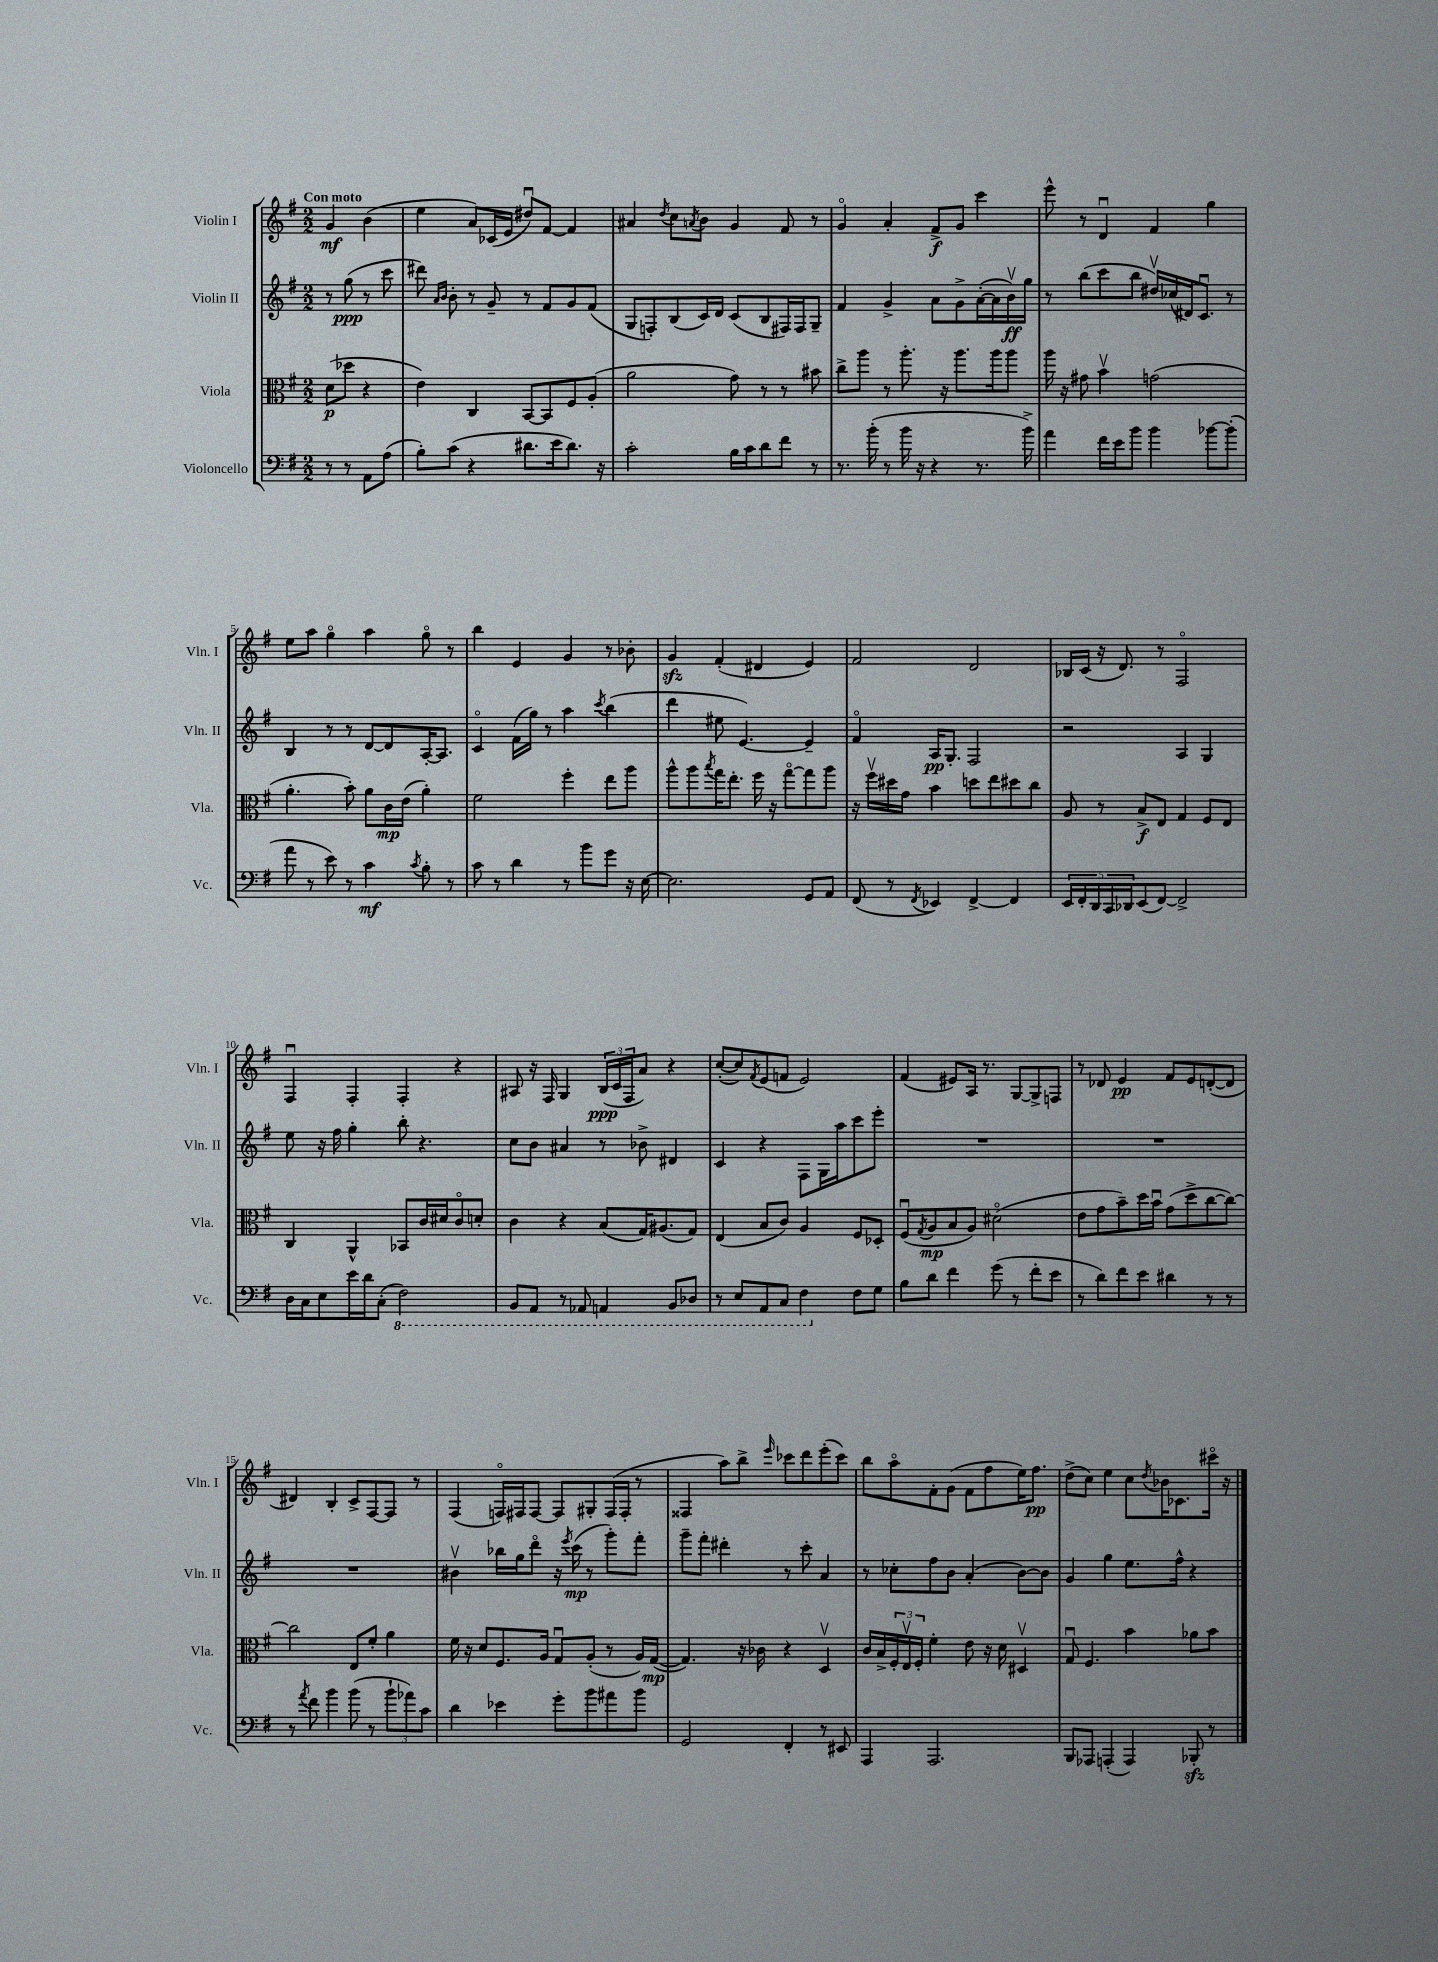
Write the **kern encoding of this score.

**kern	**dynam	**kern	**dynam	**kern	**dynam	**kern	**dynam
*part4	*part4	*part3	*part3	*part2	*part2	*part1	*part1
*staff4	*staff4	*staff3	*staff3	*staff2	*staff2	*staff1	*staff1
*I"Violoncello	*	*I"Viola	*	*I"Violin II	*	*I"Violin I	*
*I'Vc.	*	*I'Vla.	*	*I'Vln. II	*	*I'Vln. I	*
*clefF4	*	*clefC3	*	*clefG2	*	*clefG2	*
*k[f#]	*	*k[f#]	*	*k[f#]	*	*k[f#]	*
*M2/2	*	*M2/2	*	*M2/2	*	*M2/2	*
=	=	=	=	=	=	=	=
!	!	!	!	!	!	!LO:TX:a:B:t=Con moto	!
8r	.	(8d\L	p	8r	.	4g/	mf
8r	.	8dd-X\J	.	(8gg\	ppp	.	.
8AA\L	.	4r	.	8r	.	(4b\	.
(8A\J	.	.	.	8ccc\	.	.	.
=1	=1	=1	=1	=1	=1	=1	=1
8B'\L)	.	4e\)	.	8ddd#X\)	.	4ee\	.
.	.	.	.	16qqa/LL	.	.	.
.	.	.	.	16qqb/JJ	.	.	.
(8c\J	.	.	.	8b'\	.	.	.
4r	.	4C/	.	8r	.	8a/L)	.
.	.	.	.	8g~/	.	(16c-X/L	.
.	.	.	.	.	.	16e/JJ	.
8.d#X\L	.	[8BB/L	.	8r	.	8dd#Xu/L)	.
.	.	8BB/]	.	8f#/L	.	[8f#/J	.
16e\k	.	.	.	.	.	.	.
8.d#\J)	.	8F#/	.	8g/	.	4f#/]	.
.	.	(8A'/J	.	(8f#/J	.	.	.
16r	.	.	.	.	.	.	.
=2	=2	=2	=2	=2	=2	=2	=2
2c'\	.	2a\	.	8G/L	.	4a#X/	.
.	.	.	.	8Fn'/)	.	.	.
.	.	.	.	.	.	8qdd/	.
.	.	.	.	(8B/	.	8cc\L	.
.	.	.	.	.	.	8qan/	.
.	.	.	.	16c/L)	.	8b\J	.
.	.	.	.	16d/JJ	.	.	.
16B\LL	.	8g\)	.	(8c/L	.	4g/	.
16c\J	.	.	.	.	.	.	.
8d\	.	8r	.	8B/	.	.	.
8f#\J	.	8r	.	16F#X/L)	.	8f#/	.
.	.	.	.	16F#/J	.	.	.
8r	.	8b#X\	.	8G~/J	.	8r	.
=3	=3	=3	=3	=3	=3	=3	=3
8.r	.	8cc^\L	.	4f#/	.	4g/	.
.	.	8aa\J	.	.	.	.	.
(16b'\	.	.	.	.	.	.	.
8r	.	8r	.	4g^/	.	4a'/	.
16b\	.	8.aa'\	.	.	.	.	.
16r	.	.	.	.	.	.	.
4r	.	.	.	8a\L	.	8f#^/L	f
.	.	16r	.	.	.	.	.
.	.	8.aa\L	.	8g^\	.	8g/J	.
8.r	.	.	.	([16a'\L	.	4ccc\	.
.	.	16aa\k	.	16a\]	.	.	.
.	.	8aa\J	.	16bv\)	ff	.	.
16b^\)	.	.	.	16gg\JJ	.	.	.
=4	=4	=4	=4	=4	=4	=4	=4
4a\	.	16aa\	.	8r	.	8eee^^\	.
.	.	16r	.	.	.	.	.
.	.	8g#X\	.	(8bb\L	.	8r	.
16f#\LL	.	4bv\	.	8ccc\	.	4du/	.
16e\J	.	.	.	.	.	.	.
8b\J	.	.	.	8bb\J	.	.	.
4b\	.	(2gn\	.	16dd#Xv/LL)	.	4f#/	.
.	.	.	.	(16cc-X/	.	.	.
.	.	.	.	16d#X/J)	.	.	.
.	.	.	.	8.cu/J	.	.	.
[8b-X\L	.	.	.	.	.	4gg\	.
(8b-'\J]	.	.	.	8r	.	.	.
!!LO:LB:g=z
=5	=5	=5	=5	=5	=5	=5	=5
8a\	.	4.a'\	.	4B/	.	8ee\L	.
8r	.	.	.	.	.	8aa\J	.
8e\)	.	.	.	8r	.	4gg\	.
8r	.	8b'\)	.	8r	.	.	.
4c\	mf	8a\L	.	[8d/L	.	4aa\	.
.	.	16c\L	mp	8d/]	.	.	.
.	.	(16e\JJ	.	.	.	.	.
8qc/	.	.	.	.	.	.	.
8B'\	.	4a'\)	.	[16A'/K	.	8gg\	.
.	.	.	.	8.A/J]	.	.	.
8r	.	.	.	.	.	8r	.
=6	=6	=6	=6	=6	=6	=6	=6
8c\	.	2f#\	.	4c/	.	4bb\	.
8r	.	.	.	.	.	.	.
4d\	.	.	.	(16f#\LL	.	4e/	.
.	.	.	.	16gg\JJ)	.	.	.
.	.	.	.	8r	.	.	.
8r	.	4ff#'\	.	4aa\	.	4g/	.
8b\L	.	.	.	.	.	.	.
.	.	.	.	8qccc/	.	.	.
8g\J	.	8ee\L	.	(4bb\	.	8r	.
16r	.	8aa\J	.	.	.	8b-X'\	.
[16E\	.	.	.	.	.	.	.
=7	=7	=7	=7	=7	=7	=7	=7
2.E\]	.	8aa^^\L	.	4ddd\	.	4gzz/	.
.	.	8aa\	.	.	.	.	.
.	.	8qbb/	.	.	.	.	.
.	.	16gg\K	.	8ee#X\	.	(4f#'/	.
.	.	8.ee'\J	.	.	.	.	.
.	.	.	.	[4.e/)	.	.	.
.	.	16ff#\	.	.	.	4d#X/	.
.	.	16r	.	.	.	.	.
.	.	[8gg\L	.	.	.	.	.
8GG/L	.	8gg\]	.	4e~/]	.	4e/)	.
8AA/J	.	8aa\J	.	.	.	.	.
=8	=8	=8	=8	=8	=8	=8	=8
(8FF#/	.	16r	.	4f#/	.	2f#/	.
.	.	16ff#v\LL	.	.	.	.	.
8r	.	16dd#X\	.	.	.	.	.
.	.	16g\JJ	.	.	.	.	.
8qFF#/	.	.	.	.	.	.	.
4EE-X/)	.	4b\	.	16A/KL	pp	.	.
.	.	.	.	8.G'/J	.	.	.
[4FF#^/	.	8ddn\L	.	2F#/	.	2d/	.
.	.	8ee\	.	.	.	.	.
4FF#/]	.	8dd#X\	.	.	.	.	.
.	.	8cc\J	.	.	.	.	.
=9	=9	=9	=9	=9	=9	=9	=9
20EE/LL	.	8A/	.	2r	.	16B-X/LL	.
20FF#'/	.	.	.	.	.	.	.
.	.	.	.	.	.	(16c/JJ	.
20DD/	.	.	.	.	.	.	.
.	.	8r	.	.	.	16r	.
20CC/	.	.	.	.	.	.	.
.	.	.	.	.	.	8.d/)	.
20DD-X/J	.	.	.	.	.	.	.
(8EE/	.	8B^/L	f	.	.	.	.
[8FF#/J)	.	8E/J	.	.	.	8r	.
2FF#^/]	.	4G/	.	4A/	.	2F#/	.
.	.	8F#/L	.	4G/	.	.	.
.	.	8E/J	.	.	.	.	.
!!LO:LB:g=z
=10	=10	=10	=10	=10	=10	=10	=10
16D\LL	.	4C/	.	8ee\	.	4F#u/	.
16C\J	.	.	.	.	.	.	.
8E\	.	.	.	16r	.	.	.
.	.	.	.	16ff#\	.	.	.
16e\L	.	4AA^^/	.	4gg'\	.	4F#'/	.
16d\J	.	.	.	.	.	.	.
(8C'\J	.	.	.	.	.	.	.
*8ba	*	*	*	*	*	*	*
2FF#\)	.	8BB-X/L	.	8bb'\	.	4F#'/	.
.	.	16c/L	.	4.r	.	.	.
.	.	16d#X/J	.	.	.	.	.
.	.	8c/	.	.	.	4r	.
.	.	8dn'/J	.	.	.	.	.
=11	=11	=11	=11	=11	=11	=11	=11
8BBB/L	.	4c\	.	8cc\L	.	8A#X/	.
8AAA/J	.	.	.	8b\J	.	16r	.
.	.	.	.	.	.	16F#/	.
8r	.	4r	.	4a#X/	.	4G/	.
8AAA-X/	.	.	.	.	.	.	.
4AAAn/	.	(8B/L	.	8r	.	(24B/LL	ppp
.	.	.	.	.	.	24c/	.
.	.	.	.	.	.	24F#/J	.
.	.	16G/K)	.	8b-X^\	.	8a/J)	.
.	.	(8.A#X/	.	.	.	.	.
8BBB/L	.	.	.	4d#X/	.	4r	.
8DD-X/J	.	8G/J)	.	.	.	.	.
=12	=12	=12	=12	=12	=12	=12	=12
8r	.	(4E/	.	4c/	.	([8cc'/L	.
8EE/L	.	.	.	.	.	8cc/])	.
.	.	.	.	.	.	8qf#/	.
8AAA/	.	8B/L	.	4r	.	(8e/	.
8CC/J	.	8c/J)	.	.	.	8fn/J	.
4FF#\	.	4A/	.	8F#\L	.	2e/)	.
.	.	.	.	16G\L	.	.	.
.	.	.	.	16aa\J	.	.	.
*X8ba	*	*	*	*	*	*	*
8F#\L	.	8F#/L	.	8ccc\	.	.	.
8G\J	.	8D-X'/J	.	8eee'\J	.	.	.
=13	=13	=13	=13	=13	=13	=13	=13
8B\L	.	(8F#u/L	.	1r	.	(4f#/	.
.	.	8qG/	.	.	.	.	.
8d\J	.	8A/	mp	.	.	.	.
4f#\	.	8B/	.	.	.	8e#X/L)	.
.	.	8A/J)	.	.	.	16A/Jk	.
.	.	.	.	.	.	8.r	.
(8g\	.	(2d#X\	.	.	.	.	.
8r	.	.	.	.	.	[8G/L	.
8f#'\L	.	.	.	.	.	8G^/]	.
8e\J	.	.	.	.	.	8Fn/J	.
=14	=14	=14	=14	=14	=14	=14	=14
8r	.	8e\L	.	1r	.	8r	.
8d\L)	.	8g\	.	.	.	8d-X/	.
8f#\	.	8b~\)	.	.	.	4e/	pp
8e\J	.	16dd\L	.	.	.	.	.
.	.	16bu\JJ	.	.	.	.	.
4d#X\	.	(8g\L	.	.	.	8f#/L	.
.	.	8dd^\	.	.	.	8e/	.
8r	.	[8cc\	.	.	.	([8dn'/	.
8r	.	8cc\J_)	.	.	.	8d/J]	.
!!LO:LB:g=z
=15	=15	=15	=15	=15	=15	=15	=15
8r	.	2cc\]	.	1r	.	4d#X/)	.
8qa/	.	.	.	.	.	.	.
8f#\	.	.	.	.	.	.	.
4b\	.	.	.	.	.	4B'/	.
(8b\	.	8E/L	.	.	.	8c^/L	.
8r	.	8f#'/J	.	.	.	[8F#/	.
12b`\L	.	4a\	.	.	.	8F#/J]	.
12a-X\)	.	.	.	.	.	.	.
.	.	.	.	.	.	8r	.
12c\J	.	.	.	.	.	.	.
=16	=16	=16	=16	=16	=16	=16	=16
4d\	.	16f#\	.	4b#Xv\	.	(4F#/	.
.	.	16r	.	.	.	.	.
.	.	8d/L	.	.	.	.	.
4e-X\	.	8.F#/	.	16bb-X\LL	.	16Fn/LL)	.
.	.	.	.	16gg\J	.	16F#X/J	.
.	.	.	.	8ddd\J	.	[8F#/J	.
.	.	16A/Jk	.	.	.	.	.
8g'\L	.	8Gu/L	.	16r	.	8F#/L]	.
.	.	.	.	8qeee/	.	.	.
.	.	.	.	(16ccc\	mp	.	.
8b\	.	(8A'/J	.	8r	.	8G#X'/	.
8a#X\	.	8r	.	8ggg'\L)	.	(16F#/L	.
.	.	.	.	.	.	16F#'/JJ	.
8b\J	.	16A/LL)	.	8fff#'\J	.	8r	.
.	.	([16G/JJ	mp	.	.	.	.
=17	=17	=17	=17	=17	=17	=17	=17
2GG/	.	4.G/])	.	8ggg~\L	.	4F##X/	.
.	.	.	.	8fff#'\J	.	.	.
.	.	.	.	4ddd#X'\	.	8aa\L)	.
.	.	16r	.	.	.	8bb^\J	.
.	.	16c-X\	.	.	.	.	.
.	.	.	.	.	.	16qqeee/	.
4FF#'/	.	4r	.	8r	.	8ccc-X\L	.
.	.	.	.	8ccc'\	.	8ddd\	.
8r	.	4Dv/	.	4a/	.	(8eee'\	.
8EE#X/	.	.	.	.	.	8ccc-\J)	.
=18	=18	=18	=18	=18	=18	=18	=18
4AAA/	.	16c/LL	.	8r	.	8bb\L	.
.	.	16B^/	.	.	.	.	.
.	.	24F#'/	.	8cc-X'\L	.	8aa\	.
.	.	24Ev/	.	.	.	.	.
.	.	24F#'/JJ	.	.	.	.	.
2.AAA/	.	4f#'\	.	8ff#\	.	8f#'\	.
.	.	.	.	8b\J	.	(8g\J	.
.	.	8e\	.	(4a'/	.	8f#\L	.
.	.	16r	.	.	.	8ff#\	.
.	.	16d\	.	.	.	.	.
.	.	4D#Xv/	.	[8b\L)	.	16ee\K)	.
.	.	.	.	.	.	8.ff#\J	pp
.	.	.	.	8b\J]	.	.	.
=19	=19	=19	=19	=19	=19	=19	=19
8BBB/L	.	8Gu/	.	4g/	.	(8dd^\L	.
8AAA-X/J	.	4.F#/	.	.	.	8cc\J)	.
(4AAAn'/	.	.	.	4gg\	.	4ee\	.
4AAA/)	.	4b\	.	8.ee\L	.	8cc\L	.
.	.	.	.	.	.	8qdd/	.
.	.	.	.	.	.	16b-X\K	.
.	.	.	.	16ff#^^\Jk	.	8.c-X\	.
8BBB-Xzz'/	.	8a-X\L	.	4r	.	.	.
8r	.	8b\J	.	.	.	16ccc#X\Jk	.
.	.	.	.	.	.	16r	.
==	==	==	==	==	==	==	==
*-	*-	*-	*-	*-	*-	*-	*-
